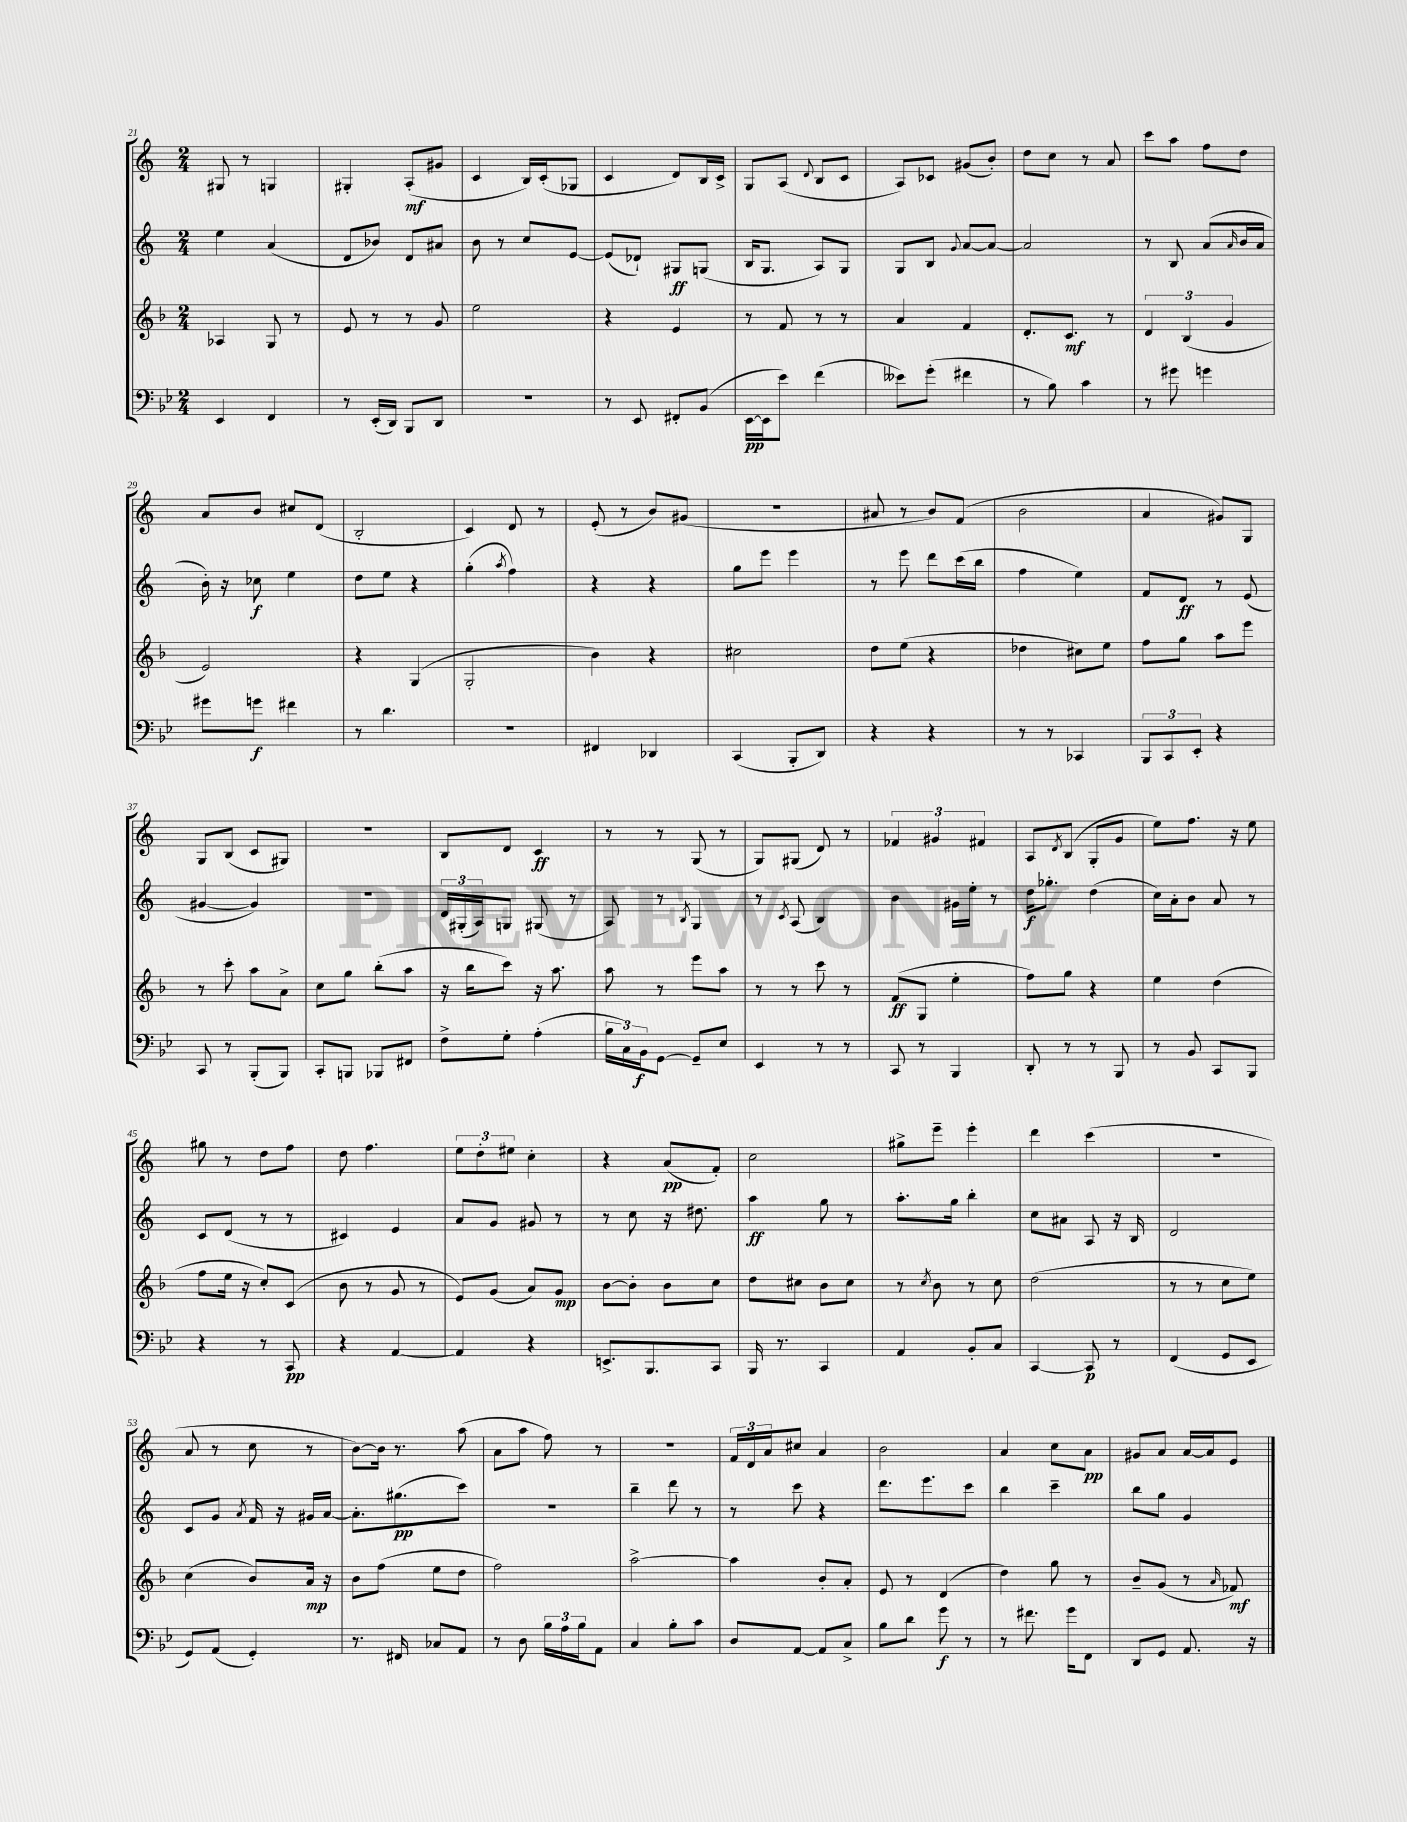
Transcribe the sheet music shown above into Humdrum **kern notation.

**kern	**dynam	**kern	**dynam	**kern	**dynam	**kern	**dynam
*part4	*part4	*part3	*part3	*part2	*part2	*part1	*part1
*staff4	*staff4	*staff3	*staff3	*staff2	*staff2	*staff1	*staff1
*clefF4	*	*clefG2	*	*clefG2	*	*clefG2	*
*k[b-e-]	*	*k[b-]	*	*k[]	*	*k[]	*
*M2/4	*	*M2/4	*	*M2/4	*	*M2/4	*
=21	=21	=21	=21	=21	=21	=21	=21
4EE-/	.	4A-X/	.	4ee\	.	8G#X/	.
.	.	.	.	.	.	8r	.
4FF/	.	8G/	.	(4a/	.	4Gn/	.
.	.	8r	.	.	.	.	.
=22	=22	=22	=22	=22	=22	=22	=22
8r	.	8e/	.	8d/L	.	4G#X'/	.
(16EE-'/LL	.	8r	.	8b-X/J)	.	.	.
16DD/JJ)	.	.	.	.	.	.	.
8BBB-/L	.	8r	.	8d/L	.	(8A'/L	mf
8DD/J	.	8g/	.	8a#X/J	.	8g#X/J	.
=23	=23	=23	=23	=23	=23	=23	=23
2r	.	2ee\	.	8b\	.	4c/	.
.	.	.	.	8r	.	.	.
.	.	.	.	8cc/L	.	16B/LL)	.
.	.	.	.	.	.	(16c'/J	.
.	.	.	.	[8e/J	.	8G-X/J	.
=24	=24	=24	=24	=24	=24	=24	=24
8r	.	4r	.	(8e/L]	.	4c/	.
8EE-/	.	.	.	8d-X`/J)	.	.	.
8FF#X'/L	.	4e/	.	8G#X/L	ff	8d/L)	.
(8BB-/J	.	.	.	(8Gn/J	.	16B/L	.
.	.	.	.	.	.	16c^/JJ	.
=25	=25	=25	=25	=25	=25	=25	=25
[16EE-\LL	pp	8r	.	16B/KL	.	8G/L	.
16EE-\J]	.	.	.	8.G/J	.	.	.
8e-\J)	.	8f/	.	.	.	(8A/J	.
.	.	.	.	.	.	8qqd/	.
(4f\	.	8r	.	8A/L)	.	8B/L	.
.	.	8r	.	8G/J	.	8c/J	.
=26	=26	=26	=26	=26	=26	=26	=26
8e--X\L)	.	4a/	.	8G/L	.	8A/L)	.
(8g'\J	.	.	.	8B/J	.	8c-X/J	.
.	.	.	.	8qqg/	.	.	.
4f#X\	.	4f/	.	[8a/L	.	(8g#X/L	.
.	.	.	.	8a/J_	.	8b'/J)	.
=27	=27	=27	=27	=27	=27	=27	=27
8r	.	8.d'/L	.	2a/]	.	8dd\L	.
8B-\)	.	.	.	.	.	8cc\J	.
.	.	8.c/J	mf	.	.	.	.
4c\	.	.	.	.	.	8r	.
.	.	8r	.	.	.	8a/	.
=28	=28	=28	=28	=28	=28	=28	=28
8r	.	6d/	.	8r	.	8ccc\L	.
8g#X\	.	.	.	8B/	.	8aa\J	.
.	.	(6B-/	.	.	.	.	.
4gn\	.	.	.	(8a/L	.	8ff\L	.
.	.	6g/	.	.	.	.	.
.	.	.	.	16qqa/	.	.	.
.	.	.	.	16b/L	.	8dd\J	.
.	.	.	.	16a/JJ	.	.	.
!!LO:LB:g=z
=29	=29	=29	=29	=29	=29	=29	=29
8g#X\L	.	2e/)	.	16b'\)	.	8a/L	.
.	.	.	.	16r	.	.	.
8gn\J	f	.	.	8cc-X\	f	8b/J	.
4f#X\	.	.	.	4ee\	.	8cc#X/L	.
.	.	.	.	.	.	(8d/J	.
=30	=30	=30	=30	=30	=30	=30	=30
8r	.	4r	.	8dd\L	.	2B'/	.
4.d\	.	.	.	8ee\J	.	.	.
.	.	(4G/	.	4r	.	.	.
=31	=31	=31	=31	=31	=31	=31	=31
2r	.	2G'/	.	(4gg'\	.	4c/)	.
.	.	.	.	8qaa/	.	.	.
.	.	.	.	4ff\)	.	8d/	.
.	.	.	.	.	.	8r	.
=32	=32	=32	=32	=32	=32	=32	=32
4FF#X/	.	4b-\)	.	4r	.	(8e'/	.
.	.	.	.	.	.	8r	.
4DD-X/	.	4r	.	4r	.	8b/L)	.
.	.	.	.	.	.	(8g#X/J	.
=33	=33	=33	=33	=33	=33	=33	=33
(4CC/	.	2cc#X\	.	8gg\L	.	2r	.
.	.	.	.	8eee\J	.	.	.
8BBB-'/L	.	.	.	4eee\	.	.	.
8DD/J)	.	.	.	.	.	.	.
=34	=34	=34	=34	=34	=34	=34	=34
4r	.	8dd\L	.	8r	.	8a#X/	.
.	.	(8ee\J	.	8eee\	.	8r	.
4r	.	4r	.	8ddd\L	.	8b/L)	.
.	.	.	.	(16ccc\L	.	(8f/J	.
.	.	.	.	16bb\JJ	.	.	.
=35	=35	=35	=35	=35	=35	=35	=35
8r	.	4dd-X\	.	4ff\	.	2b\	.
8r	.	.	.	.	.	.	.
4CC-X/	.	8cc#X\L)	.	4ee\)	.	.	.
.	.	8ee\J	.	.	.	.	.
=36	=36	=36	=36	=36	=36	=36	=36
12BBB-/L	.	8ff\L	.	8f/L	.	4a/	.
12CC/	.	.	.	.	.	.	.
.	.	8gg\J	.	8d/J	ff	.	.
12EE-'/J	.	.	.	.	.	.	.
4r	.	8aa\L	.	8r	.	8g#X/L)	.
.	.	8eee\J	.	(8e/	.	8G/J	.
!!LO:LB:g=z
=37	=37	=37	=37	=37	=37	=37	=37
8CC/	.	8r	.	[4g#X/	.	8G/L	.
8r	.	8ccc'\	.	.	.	(8B/J	.
(8BBB-'/L	.	8aa\L	.	4g#/])	.	8c/L	.
8BBB-/J)	.	8a^\J	.	.	.	8G#X/J)	.
=38	=38	=38	=38	=38	=38	=38	=38
8CC'/L	.	8cc\L	.	2r	.	2r	.
8BBBn/J	.	8gg\J	.	.	.	.	.
8BBB-X/L	.	(8bb-'\L	.	.	.	.	.
8FF#X/J	.	8aa\J	.	.	.	.	.
=39	=39	=39	=39	=39	=39	=39	=39
8F^\L	.	16r	.	24d/LL	.	8B/L	.
.	.	.	.	(24G#X'/	.	.	.
.	.	16bb-\KL	.	.	.	.	.
.	.	.	.	24A/J)	.	.	.
8G'\J	.	8ccc\J)	.	8Gn/J	.	8d/J	.
(4A'\	.	16r	.	(8G#X/	.	4c/	ff
.	.	8.aa\	.	.	.	.	.
.	.	.	.	8r	.	.	.
=40	=40	=40	=40	=40	=40	=40	=40
24B-\LL	.	8aa\	.	8A/)	.	8r	.
24C\)	.	.	.	.	.	.	.
24BB-\J	f	.	.	.	.	.	.
[8GG\J	.	8r	.	8r	.	8r	.
.	.	.	.	8qB/	.	.	.
8GG~/L]	.	8eee\L	.	4G/	.	(8G/	.
8E-/J	.	8aa\J	.	.	.	8r	.
=41	=41	=41	=41	=41	=41	=41	=41
4EE-/	.	8r	.	8r	.	8G/L)	.
.	.	.	.	8qc/	.	.	.
.	.	8r	.	(8A/	.	(8G#X/J	.
8r	.	8ccc\	.	4B/)	.	8d/)	.
8r	.	8r	.	.	.	8r	.
=42	=42	=42	=42	=42	=42	=42	=42
8CC/	.	(8f/L	ff	4b\	.	6f-X/	.
8r	.	8G/J	.	.	.	.	.
.	.	.	.	.	.	6g#X/	.
4BBB-/	.	4ee'\	.	16g#X\LL	.	.	.
.	.	.	.	16ee'\JJ	.	.	.
.	.	.	.	.	.	6f#X/	.
.	.	.	.	8r	.	.	.
=43	=43	=43	=43	=43	=43	=43	=43
8DD'/	.	8ff\L)	.	16dd\KL	f	8A/L	.
.	.	.	.	8.gg-X'\J	.	.	.
.	.	.	.	.	.	8qd/	.
8r	.	8gg\J	.	.	.	(8B/J	.
8r	.	4r	.	(4dd\	.	8G'/L	.
8BBB-/	.	.	.	.	.	8g/J	.
=44	=44	=44	=44	=44	=44	=44	=44
8r	.	4ee\	.	16cc\LL)	.	8ee\L)	.
.	.	.	.	16a'\J	.	.	.
8BB-/	.	.	.	8b\J	.	8.ff\J	.
8CC/L	.	(4dd\	.	8a/	.	.	.
.	.	.	.	.	.	16r	.
8BBB-/J	.	.	.	8r	.	8ee\	.
!!LO:LB:g=z
=45	=45	=45	=45	=45	=45	=45	=45
4r	.	8ff\L	.	8c/L	.	8gg#X\	.
.	.	16ee\Jk	.	(8d/J	.	8r	.
.	.	16r	.	.	.	.	.
8r	.	8cc'/L)	.	8r	.	8dd\L	.
8CC/	pp	(8c/J	.	8r	.	8ff\J	.
=46	=46	=46	=46	=46	=46	=46	=46
4r	.	8b-\	.	4c#X/)	.	8dd\	.
.	.	8r	.	.	.	4.ff\	.
[4AA/	.	8g/	.	4e/	.	.	.
.	.	8r	.	.	.	.	.
=47	=47	=47	=47	=47	=47	=47	=47
4AA/]	.	8e/L)	.	8a/L	.	12ee\L	.
.	.	.	.	.	.	12dd'\	.
.	.	(8g/J	.	8g/J	.	.	.
.	.	.	.	.	.	12ee#X\J	.
4r	.	8a/L)	.	8g#X/	.	4cc'\	.
.	.	8g/J	mp	8r	.	.	.
=48	=48	=48	=48	=48	=48	=48	=48
8.EEn^/L	.	[8b-\L	.	8r	.	4r	.
.	.	8b-'\J]	.	8cc\	.	.	.
8.BBB-/	.	.	.	.	.	.	.
.	.	8b-\L	.	16r	.	(8a/L	pp
.	.	.	.	8.dd#X\	.	.	.
8CC/J	.	8cc\J	.	.	.	8f'/J)	.
=49	=49	=49	=49	=49	=49	=49	=49
16BBB-/	.	8dd\L	.	4aa\	ff	2cc\	.
8.r	.	.	.	.	.	.	.
.	.	8cc#X\J	.	.	.	.	.
4CC/	.	8b-\L	.	8gg\	.	.	.
.	.	8cc#\J	.	8r	.	.	.
=50	=50	=50	=50	=50	=50	=50	=50
4AA/	.	8r	.	8.aa'\L	.	8gg#X^\L	.
.	.	8qcc/	.	.	.	.	.
.	.	8b-\	.	.	.	8eee~\J	.
.	.	.	.	16gg\Jk	.	.	.
8BB-'/L	.	8r	.	4bb'\	.	4eee'\	.
8C/J	.	8cc\	.	.	.	.	.
=51	=51	=51	=51	=51	=51	=51	=51
[4CC/	.	(2dd\	.	8cc\L	.	4ddd\	.
.	.	.	.	8a#X\J	.	.	.
8CC/]	p	.	.	8A/	.	(4ccc\	.
8r	.	.	.	16r	.	.	.
.	.	.	.	16B/	.	.	.
=52	=52	=52	=52	=52	=52	=52	=52
(4FF/	.	8r	.	2d/	.	2r	.
.	.	8r	.	.	.	.	.
8GG/L	.	8cc\L	.	.	.	.	.
8EE-/J	.	8ee\J)	.	.	.	.	.
!!LO:LB:g=z
=53	=53	=53	=53	=53	=53	=53	=53
8GG/L)	.	(4cc\	.	8c/L	.	8a/	.
(8AA/J	.	.	.	8g/J	.	8r	.
.	.	.	.	8qa/	.	.	.
4GG'/)	.	8b-/L)	.	16f/	.	8cc\	.
.	.	.	.	16r	.	.	.
.	.	16a/Jk	mp	16g#X/LL	.	8r	.
.	.	16r	.	[16a/JJ	.	.	.
=54	=54	=54	=54	=54	=54	=54	=54
8.r	.	8b-\L	.	8.a'\L]	.	[8b\L)	.
.	.	(8ff\J	.	.	.	16b\Jk]	.
16FF#X/	.	.	.	(8.gg#X\	pp	8.r	.
8C-X/L	.	8ee\L	.	.	.	.	.
8AA/J	.	8dd\J	.	8ccc\J)	.	(8aa\	.
=55	=55	=55	=55	=55	=55	=55	=55
8r	.	2ff\)	.	2r	.	8a\L	.
8D\	.	.	.	.	.	8aa\J	.
24B-\LL	.	.	.	.	.	8ff\)	.
24A\	.	.	.	.	.	.	.
24B-\J	.	.	.	.	.	.	.
8AA\J	.	.	.	.	.	8r	.
=56	=56	=56	=56	=56	=56	=56	=56
4C/	.	[2aa^\	.	4bb~\	.	2r	.
8B-'\L	.	.	.	8ddd\	.	.	.
8c\J	.	.	.	8r	.	.	.
=57	=57	=57	=57	=57	=57	=57	=57
8D/L	.	4aa\]	.	8r	.	24f/LL	.
.	.	.	.	.	.	24d/	.
.	.	.	.	.	.	24a/J	.
[8AA/J	.	.	.	8ccc\	.	8cc#X/J	.
8AA/L]	.	8b-'/L	.	4r	.	4a/	.
8C^/J	.	8a'/J	.	.	.	.	.
=58	=58	=58	=58	=58	=58	=58	=58
8B-\L	.	8e/	.	8.ddd\L	.	2b\	.
8d\J	.	8r	.	.	.	.	.
.	.	.	.	8.eee\	.	.	.
8g\	f	(4d/	.	.	.	.	.
8r	.	.	.	8ccc\J	.	.	.
=59	=59	=59	=59	=59	=59	=59	=59
8r	.	4dd\)	.	4bb\	.	4a/	.
8.f#X\	.	.	.	.	.	.	.
.	.	8gg\	.	4ccc~\	.	8cc\L	.
16g\KL	.	.	.	.	.	.	.
8FF\J	.	8r	.	.	.	8a\J	pp
=60	=60	=60	=60	=60	=60	=60	=60
8DD/L	.	8b-~/L	.	8bb\L	.	8g#X/L	.
8GG/J	.	(8g/J	.	8gg\J	.	8a/J	.
8.AA/	.	8r	.	4g/	.	[16a/LL	.
.	.	.	.	.	.	16a/J]	.
.	.	16qqa/	.	.	.	.	.
.	.	8f-X/)	mf	.	.	8e/J	.
16r	.	.	.	.	.	.	.
==	==	==	==	==	==	==	==
*-	*-	*-	*-	*-	*-	*-	*-
